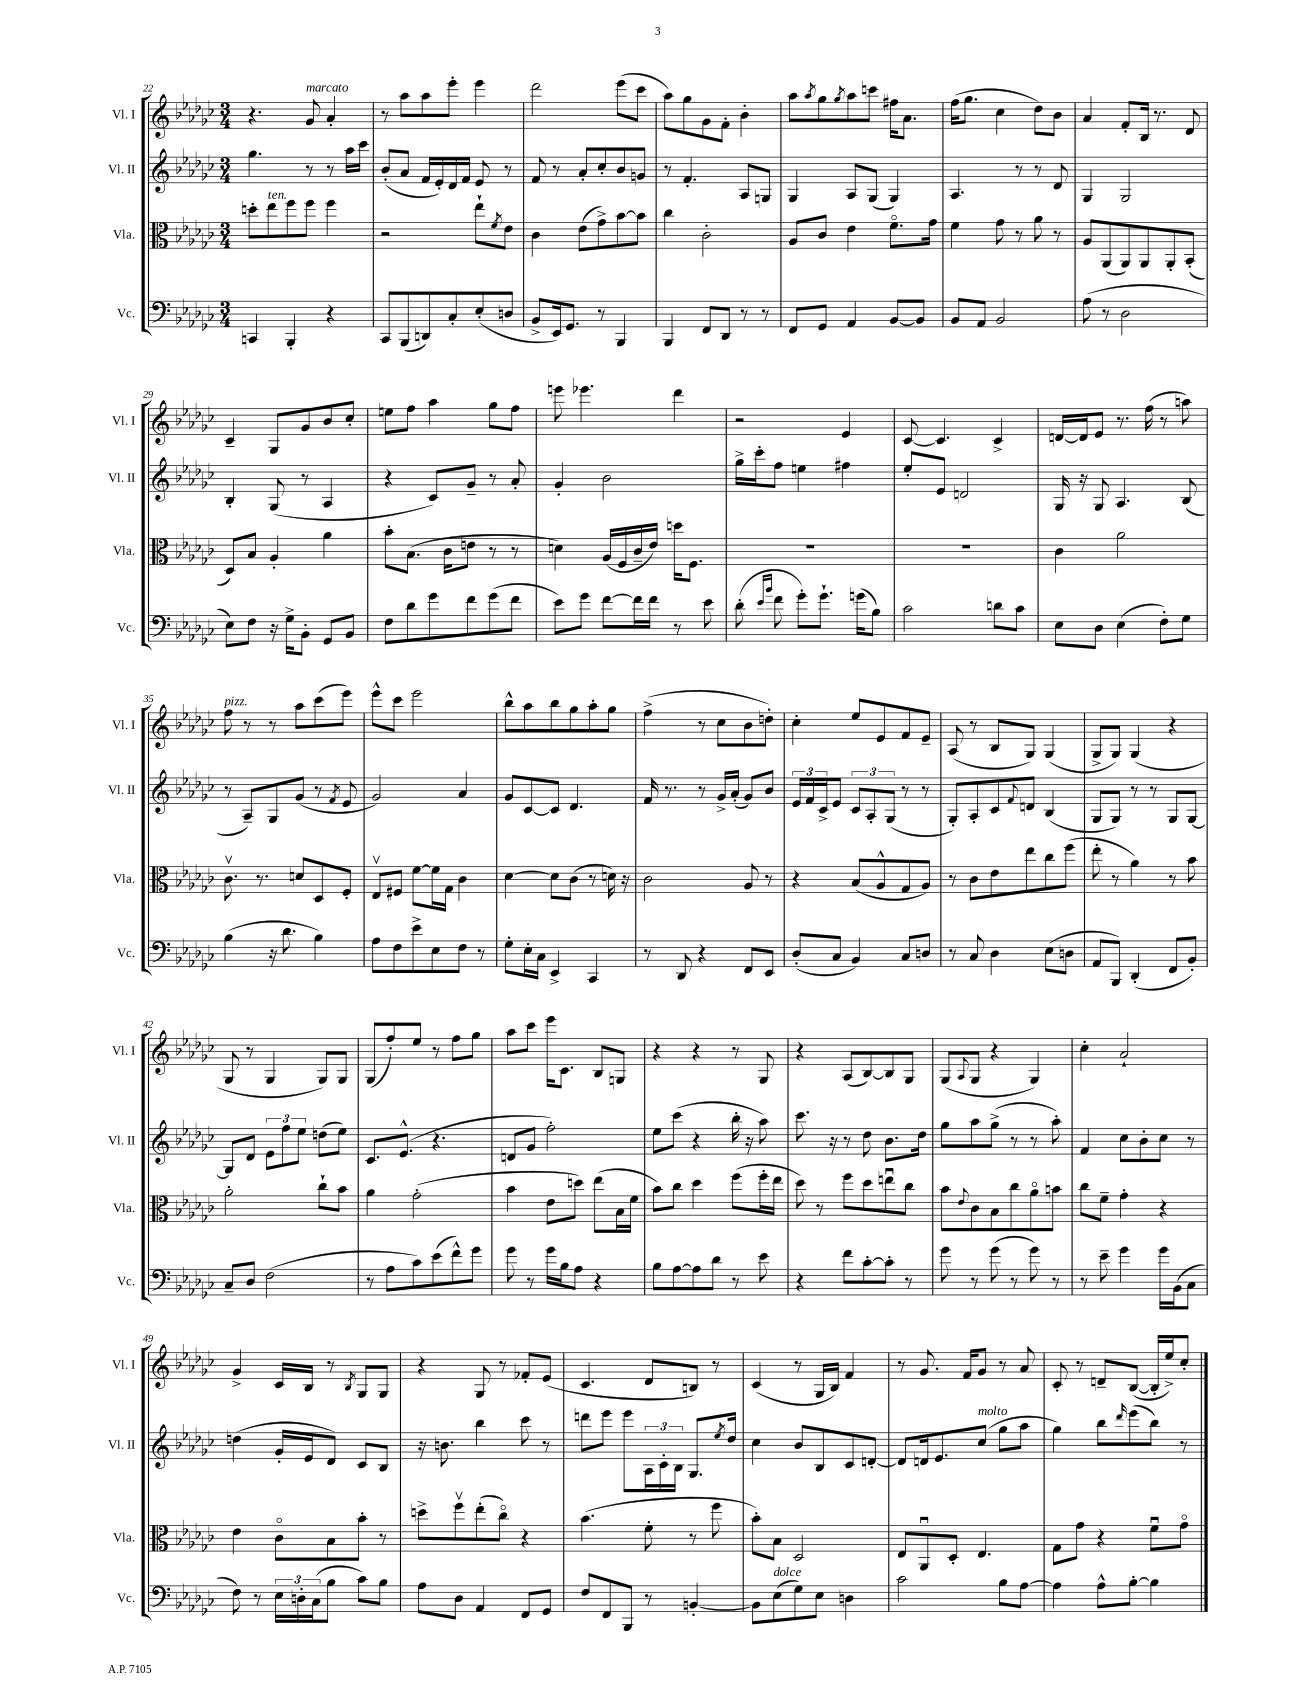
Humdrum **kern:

**kern	**kern	**kern	**kern
*staff4	*staff3	*staff2	*staff1
*clefF4	*clefC3	*clefG2	*clefG2
*k[b-e-a-d-g-c-]	*k[b-e-a-d-g-c-]	*k[b-e-a-d-g-c-]	*k[b-e-a-d-g-c-]
*M3/4	*M3/4	*M3/4	*M3/4
4CC	8dd'	4.gg-	4.r
.	8ee-	.	.
4BBB-'	8ff	.	.
.	8ff	8r	8g-
4r	4ff	8r	4a-'
.	.	16aa-	.
.	.	16ccc-	.
=	=	=	=
8CC-	2r	(8b-'	8r
(8BBB-	.	8a-	8aa-
8DD)	.	16f	8aa-
.	.	16e-')	.
8C-'	.	16d-	8eee-'
.	.	16f	.
(8E-'	8ee-`	8e-	4eee-
.	8qf	.	.
8D	8e-	8r	.
=	=	=	=
8BB-^	4c-	8f	2ddd-
16EE-)	.	8r	.
8.GG-	.	.	.
.	(8e-	8a-'	.
8r	8g-^)	8cc-'	.
4BBB-	[8b-	8b-	(8eee-
.	8b-]	8g	8ccc-
=	=	=	=
4BBB-	4cc-	8r	8aa-)
.	.	4.f'	8gg-
8FF	2c-'	.	8g-
8DD-	.	.	8f'
8r	.	8A-	4b-'
8r	.	8G	.
=	=	=	=
8FF	8A-	4G-	8aa-
.	.	.	8qaa-
8GG-	8c-	.	8gg-
.	.	.	8qgg-
4AA-	4e-	8A-	8aa-
.	.	(8G-	8ccc
[8BB-	8.fo	4G-)	16ff#
.	.	.	8.a-
8BB-]	.	.	.
.	16g-	.	.
=	=	=	=
8BB-	4f	4.A-	(16ff
.	.	.	8.gg-
8AA-	.	.	.
2BB-	8g-	.	4cc-
.	8r	8r	.
.	8a-	8r	8dd-)
.	8r	8d-	8b-
=	=	=	=
(8A-	8A-	4G-	4a-
8r	(8AA-	.	.
2D-	8AA-)	2G-	8f'
.	8AA-	.	16B-
.	.	.	8.r
.	8AA-'	.	.
.	(8BB-'	.	8d-
=	=	=	=
8E-)	8D-)	4B-'	4c-~
8F	8B-	.	.
16r	4A-'	(8G-	8G-
16G-^	.	.	.
8BB-'	.	8r	8g-
8GG-	4a-	4A-	8b-
8BB-	.	.	8cc-'
=	=	=	=
8F	8b-'	4r	8ee
8d-	(8.B-	.	8ff
8g-	.	8c-)	4aa-
.	16c-	.	.
8f	8e	8g-~	.
(8g-	8r	8r	8gg-
8f	8r	8a-'	8ff
=	=	=	=
8e-)	4d)	4g-'	8eee
8g-	.	.	4.eee-
[8f	(16A-	2b-	.
.	16F	.	.
16f]	16c-~	.	.
16f	16e-)	.	.
8r	16dd	.	4ddd-
.	8.F	.	.
8e-	.	.	.
=	=	=	=
(8d-'	2.r	16gg-^	2r
.	.	16ccc-'	.
16qqe-	.	.	.
16qqb-	.	.	.
8f	.	8ff	.
8g-')	.	4ee	.
8.g-`	.	.	.
.	.	4ff#	4e-
(16g	.	.	.
8B-)	.	.	.
=	=	=	=
2c-	2.r	8ee-'	[8c-
.	.	8e-	4.c-]
.	.	2d	.
8d	.	.	4c-^
8c-	.	.	.
=	=	=	=
8E-	4c-	16G-	[16d
.	.	16r	16d]
8D-	.	8G-	8e-
(4E-	2a-	4.A-	8.r
.	.	.	(16ff
8F')	.	.	8r
8G-	.	(8B-	8aa)
=	=	=	=
(4B-	8.c-v	8r	8ff
.	.	8A-~)	8r
.	8.r	.	.
16r	.	8G-	8r
8.d-	.	.	.
.	8d	(8g-	8aa-
4B-)	8D-	8r	(8ccc-
.	.	8qf	.
.	8F'	8e-	8eee-)
=	=	=	=
8A-	8E-v	2g-)	8eee-^^
8F	8F#	.	8ccc-
8e-^	[8f	.	2eee-
8E-	16f]	.	.
.	16G-	.	.
8F	4c-	4a-	.
8r	.	.	.
=	=	=	=
8G-'	[4d-	8g-	8bb-^^
16E-'	.	[8c-	8aa-
16C-	.	.	.
4EE-^	8d-]	8c-]	8bb-
.	(8c-	4.d-	8gg-
4CC-	8r	.	8aa-'
.	16d)	.	8gg-
.	16r	.	.
=	=	=	=
8r	2c-	16f	(4ff^
.	.	8.r	.
8DD-	.	.	.
4r	.	8r	8r
.	.	16g-^	8cc-
.	.	(16a-'	.
8FF	8A-	8g-)	8b-
8EE-	8r	8b-	8dd')
=	=	=	=
(8D-'	4r	24e-	4cc-'
.	.	24f	.
.	.	24c-^	.
8C-	.	8e-	.
4BB-)	(8B-	12c-	8ee-
.	.	12A-'	.
.	8A-^^	.	8e-
.	.	(12G-	.
8C-	8G-	8r	8f
8D	8A-)	8r	8e-~
=	=	=	=
8r	8r	8G-')	(8A-
8C-	8c-	8A-'	8r
4D-	8e-	8c-	8B-
.	.	8qqf	.
.	8ee-	8d	8G-)
(8E-	8cc-	(4B-	(4G-
8D	(8ff	.	.
=	=	=	=
8AA-	8ee-'	8G-	8G-^
8BBB-)	8r	8G-)	8G-)
(4DD-'	4a-)	8r	(4G-
.	.	8r	.
8FF	8r	8G-	4r
8BB-')	8b-	[8G-	.
=	=	=	=
8C-~	2a-'	8G-]	8G-
8D-	.	8d-	8r
(2F	.	12e-	4G-
.	.	12ff	.
.	.	12ee-	.
.	8cc-`	(8dd	8G-)
.	8b-	8ee-)	8G-
=	=	=	=
8r	4a-	8.c-	(8G-
8A-	.	.	8ff')
.	.	(8.e-^^	.
8c-)	(2g-'	.	8ee-
(8e-	.	4.r	8r
8f^^)	.	.	8ff
8g-	.	.	8gg-
=	=	=	=
8g-	4b-	8d	8aa-
8r	.	8g-	8ccc-
16g-	8e-	2ff')	16eee-
16B-	.	.	8.c-
8A-	8dd)	.	.
4r	(8ee-	.	8B-
.	16B-	.	8G
.	16f	.	.
=	=	=	=
8B-	8b-)	8ee-	4r
[8A-	8cc-	(8ccc-	.
8A-]	4dd-	4r	4r
8d-	.	.	.
8r	(8ff	16bb-'	8r
.	.	16r	.
8e-	16ff'	8aa-)	8G-
.	16ee-	.	.
=	=	=	=
4r	8dd-)	8.ccc-	4r
.	8r	.	.
.	.	16r	.
8f	8ff	8r	(8A-
[8c-'	8dd-	8dd-	[8B-)
8c-']	8eeu	8.b-	8B-]
8r	8cc-	.	8G-
.	.	16dd-	.
=	=	=	=
8g-	8b-	8gg-	(8G-
.	8qqe-	.	8qqA-
8r	8c-	8aa-	8G-
(8g-	8B-	(8gg-^	4r
8r	8cc-	8r	.
8g-)	8a-o	8r	4G-)
8r	8b	8aa-')	.
=	=	=	=
8r	8cc-	4f	4cc-'
8e-~	8f~	.	.
4g-	4g-'	8cc-	2a-`
.	.	8b-'	.
16g-	4r	8cc-	.
(16BB-	.	.	.
8C-	.	8r	.
=	=	=	=
8F)	4e-	(4dd	4g-^
8r	.	.	.
24E-	8c-o	16g-'	16c-
24D'	.	.	.
.	.	16e-	16B-
(24C-	.	.	.
8B-	8B-	8d-)	8r
.	.	.	8qB-
8c-)	8b-'	8c-	8G-
8B-	8r	8B-	8G-
=	=	=	=
8A-	8dd^	16r	4r
.	.	8.b	.
8D-	8ffv	.	.
4AA-	(8ee-'	4bb-	8G-
.	8cc-o)	.	8r
8FF	4r	8ccc-	8f-'
8GG-	.	8r	(8e-
=	=	=	=
8F	(4.b-	8ddd	4.c-
8FF	.	8eee-	.
8BBB-	.	8eee-	.
8r	8f'	24A-	8d-
.	.	24c-'	.
.	.	24B-	.
[4BB'	8r	8.G-	8B)
.	8ff	.	8r
.	.	8qee-	.
.	.	16dd-	.
=	=	=	=
8BB]	8b-')	4cc-	(4c-
(8E-	8B-	.	.
8G-)	2D-	8b-	8r
8E-	.	8B-	16G-
.	.	.	16B-)
4D	.	8c-	4f
.	.	[8d'	.
=	=	=	=
2c-	8E-	8d]	8r
.	8AA-u	16d	8.g-
.	.	8.e-	.
.	8D-'	.	.
.	.	.	16f
.	4.E-	(8cc-	8g-
8B-	.	8gg-	8r
[8A-	.	8aa-	8a-
=	=	=	=
4A-]	8G-	4gg-)	8c-'
.	8g-	.	8r
8A-^^	4r	8bb-	8d~
.	.	16qqddd-	.
[8B-'	.	(8eee-	([8B-
4B-]	8fu	8bb-)	16B-']
.	.	.	16ee-^)
.	8g-o	8r	8cc-'
==	==	==	==
*-	*-	*-	*-
